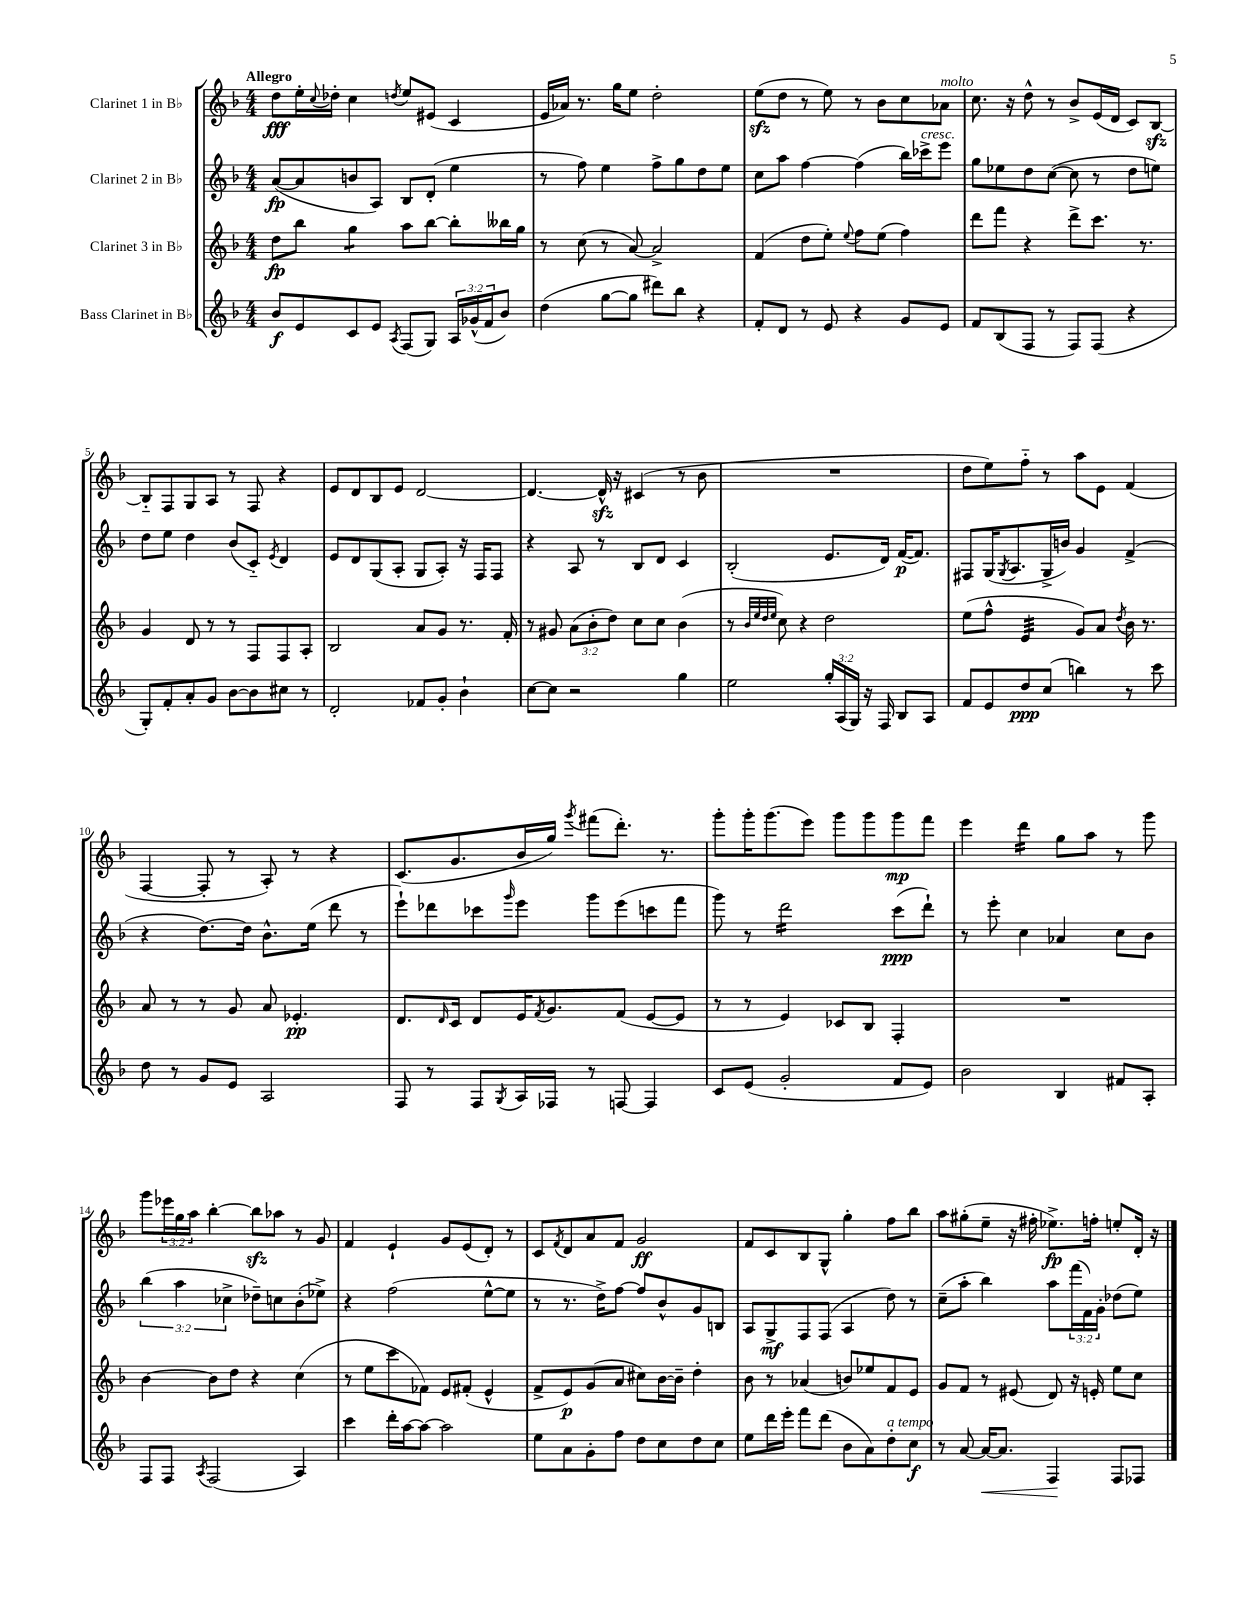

**kern	**dynam	**kern	**dynam	**kern	**dynam	**kern	**dynam
*part4	*part4	*part3	*part3	*part2	*part2	*part1	*part1
*staff4	*staff4	*staff3	*staff3	*staff2	*staff2	*staff1	*staff1
*I"Bass Clarinet in B♭	*	*I"Clarinet 3 in B♭	*	*I"Clarinet 2 in B♭	*	*I"Clarinet 1 in B♭	*
*clefG2	*	*clefG2	*	*clefG2	*	*clefG2	*
*k[b-]	*	*k[b-]	*	*k[b-]	*	*k[b-]	*
*M4/4	*	*M4/4	*	*M4/4	*	*M4/4	*
=1	=1	=1	=1	=1	=1	=1	=1
!	!	!	!	!	!	!LO:TX:a:B:t=Allegro	!
8b-/L	f	8dd\L	fp	([8a/L	fp	8dd\L	fff
8e/	.	8bb-\J	.	8a/]	.	16ee'\L	.
.	.	.	.	.	.	8qqcc/	.
.	.	.	.	.	.	16dd-X'\JJ	.
*	*	*tremolo	*	*	*	*	*
8c/	.	8gg\L	.	8bn/	.	4cc\	.
8e/J	.	8gg\J	.	8A/J)	.	.	.
*	*	*Xtremolo	*	*	*	*	*
8qA/	.	.	.	.	.	8qddn/	.
(8F/L	.	8aa\L	.	8B-/L	.	8ee/L	.
8G/J)	.	[8bb-\J	.	(8d'/J	.	(8e#X/J	.
24A/LL	.	8bb-'\L]	.	4ee\	.	4c/	.
(24g-X^^/	.	.	.	.	.	.	.
24f/J	.	.	.	.	.	.	.
8b-/J)	.	16bb--X\L	.	.	.	.	.
.	.	16gg\JJ	.	.	.	.	.
=2	=2	=2	=2	=2	=2	=2	=2
(4dd\	.	8r	.	8r	.	16e/LL	.
.	.	.	.	.	.	16a-X/JJ)	.
.	.	(8cc\	.	8ff\)	.	8.r	.
[8gg\L	.	8r	.	4ee\	.	.	.
.	.	.	.	.	.	16gg\KL	.
8gg\J]	.	[8a/)	.	.	.	8ee\J	.
8ddd#X\L)	.	2a^/]	.	8ff^\L	.	2dd'\	.
8bb-\J	.	.	.	8gg\	.	.	.
4r	.	.	.	8dd\	.	.	.
.	.	.	.	8ee\J	.	.	.
=3	=3	=3	=3	=3	=3	=3	=3
8f'/L	.	(4f/	.	8cc\L	.	(8eezz\L	.
8d/J	.	.	.	8aa\J	.	8dd\J	.
8r	.	8dd\L	.	[4ff\	.	8r	.
8e/	.	8ee'\J)	.	.	.	8ee\)	.
.	.	8qqee/	.	.	.	.	.
4r	.	8ff\L	.	(4ff\]	.	8r	.
.	.	(8ee\J	.	.	.	8b-\L	.
8g/L	.	4ff\)	.	16bb-\LL)	.	8cc\	.
!	!	!	!	!LO:TX:a:i:t=cresc.	!	!	!
.	.	.	.	16ccc-X^\J	.	.	.
!	!	!	!	!	!	!LO:TX:a:i:t=molto	!
8e/J	.	.	.	8eee\J	.	8a-X\J	.
=4	=4	=4	=4	=4	=4	=4	=4
8f/L	.	8ddd\L	.	8gg\L	.	8.cc\	.
(8B-/	.	8fff\J	.	8ee-X\	.	.	.
.	.	.	.	.	.	16r	.
8F/J	.	4r	.	8dd\	.	8dd^^\	.
8r	.	.	.	([8cc\J	.	8r	.
8F/L)	.	8ddd^\L	.	8cc\]	.	8b-^/L	.
(8F/J	.	8.ccc\J	.	8r	.	(16e/L	.
.	.	.	.	.	.	16d/JJ	.
4r	.	.	.	8dd\L	.	8c/L)	.
.	.	8.r	.	.	.	.	.
.	.	.	.	8een\J)	.	[8B-zz/J	.
!!LO:LB:g=z
=5	=5	=5	=5	=5	=5	=5	=5
8G'/L)	.	4g/	.	8dd\L	.	8B-/L]	.
8f'/	.	.	.	8ee\J	.	8F/	.
8a'/	.	8d/	.	4dd\	.	8G/	.
8g/J	.	8r	.	.	.	8A/J	.
[8b-\L	.	8r	.	(8b-/L	.	8r	.
8b-\]	.	8F/L	.	8c/J)	.	8F/	.
.	.	.	.	8qe/	.	.	.
8cc#X\J	.	8F/	.	4d/	.	4r	.
8r	.	8A'/J	.	.	.	.	.
=6	=6	=6	=6	=6	=6	=6	=6
2d'/	.	2B-/	.	8e/L	.	8e/L	.
.	.	.	.	8d/	.	8d/	.
.	.	.	.	(8G/	.	8B-/	.
.	.	.	.	8A'/J	.	8e/J	.
8f-X/L	.	8a/L	.	8G/L	.	[2d/	.
8g'/J	.	8g/J	.	8A'/J)	.	.	.
4b-`\	.	8.r	.	16r	.	.	.
.	.	.	.	16F/KL	.	.	.
.	.	.	.	8F/J	.	.	.
.	.	16f'/	.	.	.	.	.
=7	=7	=7	=7	=7	=7	=7	=7
[8cc\L	.	8r	.	4r	.	4.d/_	.
8cc\J]	.	8g#X/	.	.	.	.	.
2r	.	(12a\L	.	8A/	.	.	.
.	.	12b-'\	.	.	.	.	.
.	.	.	.	8r	.	16dzz^^/]	.
.	.	12dd\J)	.	.	.	.	.
.	.	.	.	.	.	16r	.
.	.	8cc\L	.	8B-/L	.	(4c#X/	.
.	.	8cc\J	.	8d/J	.	.	.
4gg\	.	(4b-\	.	4c/	.	8r	.
.	.	.	.	.	.	8b-\	.
=8	=8	=8	=8	=8	=8	=8	=8
2ee\	.	8r	.	(2B-'/	.	1r	.
.	.	32qqb-/LLL	.	.	.	.	.
.	.	32qqee/	.	.	.	.	.
.	.	32qqdd/	.	.	.	.	.
.	.	32qqee/JJJ	.	.	.	.	.
.	.	8cc\)	.	.	.	.	.
.	.	4r	.	.	.	.	.
24gg'/LL	.	2dd\	.	8.e/L	.	.	.
(24A/	.	.	.	.	.	.	.
24G/JJ)	.	.	.	.	.	.	.
16r	.	.	.	.	.	.	.
16F/	.	.	.	16d/Jk)	.	.	.
8B-/L	.	.	.	([16f/KL	p	.	.
.	.	.	.	8.f/J])	.	.	.
8A/J	.	.	.	.	.	.	.
=9	=9	=9	=9	=9	=9	=9	=9
8f/L	.	(8ee\L	.	8F#X/L	.	8dd\L	.
8e/	.	8ff^^\J	.	(16G/K	.	8ee\)	.
.	.	.	.	8qG/	.	.	.
.	.	.	.	8.A/	.	.	.
*	*	*tremolo	*	*	*	*	*
8dd/	ppp	32e/LLL	.	.	.	8ff\J	.
.	.	32e/	.	.	.	.	.
.	.	32e/	.	.	.	.	.
.	.	32e/	.	.	.	.	.
(8cc/J	.	32e/	.	16G^/L	.	8r	.
.	.	32e/	.	.	.	.	.
.	.	32e/	.	16bn/JJ)	.	.	.
.	.	32e/JJJ	.	.	.	.	.
*	*	*Xtremolo	*	*	*	*	*
4bbn\)	.	8g/L)	.	4g/	.	8aa\L	.
.	.	8a/J	.	.	.	8e\J	.
.	.	8qdd/	.	.	.	.	.
8r	.	16b-\	.	(4f^/	.	(4f/	.
.	.	8.r	.	.	.	.	.
8ccc\	.	.	.	.	.	.	.
!!LO:LB:g=z
=10	=10	=10	=10	=10	=10	=10	=10
8dd\	.	8a/	.	4r	.	[4F/	.
8r	.	8r	.	.	.	.	.
8g/L	.	8r	.	[8.dd\L)	.	8F'/]	.
8e/J	.	8g/	.	.	.	8r	.
.	.	.	.	16dd\Jk]	.	.	.
2A/	.	8a/	.	8.b-^^\L	.	8A'/)	.
.	.	4.e-X'/	pp	.	.	8r	.
.	.	.	.	(16ee\Jk	.	.	.
.	.	.	.	8ddd\	.	4r	.
.	.	.	.	8r	.	.	.
=11	=11	=11	=11	=11	=11	=11	=11
8F/	.	8.d/L	.	8eee`\L)	.	(8.c/L	.
8r	.	.	.	8ddd-X\	.	.	.
.	.	16qqd/	.	.	.	.	.
.	.	16c/Jk	.	.	.	8.g/	.
8F/L	.	8d/L	.	8ccc-X\	.	.	.
8qG/	.	.	.	16qqggg/	.	.	.
16A/L	.	16e/K	.	8eee\J	.	16b-/L	.
.	.	8qf/	.	.	.	.	.
16F-X/JJ	.	8.g/	.	.	.	16gg/JJ)	.
.	.	.	.	.	.	8qggg/	.
8r	.	.	.	8ggg\L	.	(8fff#X\L	.
[8Fn/	.	(8f/J	.	(8eee\	.	8.ddd'\J)	.
4F/]	.	[8e/L	.	8cccn\	.	.	.
.	.	.	.	.	.	8.r	.
.	.	8e/J]	.	8fff\J	.	.	.
=12	=12	=12	=12	=12	=12	=12	=12
8c/L	.	8r	.	8ggg\)	.	8ggg'\L	.
(8e/J	.	8r	.	8r	.	16ggg'\K	.
.	.	.	.	.	.	(8.ggg\	.
*	*	*	*	*tremolo	*	*	*
2g'/	.	4e/)	.	16ddd\LL	.	.	.
.	.	.	.	16ddd\	.	.	.
.	.	.	.	16ddd\	.	8eee\J)	.
.	.	.	.	16ddd\	.	.	.
.	.	8c-X/L	.	16ddd\	.	8ggg\L	.
.	.	.	.	16ddd\	.	.	.
.	.	8B-/J	.	16ddd\	.	8ggg\	.
.	.	.	.	16ddd\JJ	.	.	.
*	*	*	*	*Xtremolo	*	*	*
8f/L	.	4F'/	.	(8ccc\L	ppp	8ggg\	mp
8e/J)	.	.	.	8ddd`\J)	.	8fff\J	.
=13	=13	=13	=13	=13	=13	=13	=13
2b-\	.	1r	.	8r	.	4eee\	.
.	.	.	.	8eee'\	.	.	.
*	*	*	*	*	*	*tremolo	*
.	.	.	.	4cc\	.	16ddd\LL	.
.	.	.	.	.	.	16ddd\	.
.	.	.	.	.	.	16ddd\	.
.	.	.	.	.	.	16ddd\JJ	.
*	*	*	*	*	*	*Xtremolo	*
4B-/	.	.	.	4a-X/	.	8gg\L	.
.	.	.	.	.	.	8aa\J	.
8f#X/L	.	.	.	8cc\L	.	8r	.
8A'/J	.	.	.	8b-\J	.	8ggg\	.
!!LO:LB:g=z
=14	=14	=14	=14	=14	=14	=14	=14
8F/L	.	[4b-\	.	(6bb-\	.	8ggg\L	.
8F/J	.	.	.	.	.	24eee-X\L	.
.	.	.	.	6aa\	.	24gg\	.
.	.	.	.	.	.	24aa\JJ	.
8qA/	.	.	.	.	.	.	.
(2F/	.	8b-\L]	.	.	.	[4bb-'\	.
.	.	.	.	6cc-X^\	.	.	.
.	.	8dd\J	.	.	.	.	.
.	.	4r	.	8dd-X~\L)	.	8bb-zz\L]	.
.	.	.	.	8ccn\	.	8aa-X\J	.
4A/)	.	(4cc\	.	(8b-'\	.	8r	.
.	.	.	.	8ee-X^\J)	.	8g/	.
=15	=15	=15	=15	=15	=15	=15	=15
4ccc\	.	8r	.	4r	.	4f/	.
.	.	8ee\L	.	.	.	.	.
16ddd'\LL	.	8ccc\	.	(2ff\	.	4e`/	.
[16aa\J	.	.	.	.	.	.	.
8aa\J_	.	8f-X\J)	.	.	.	.	.
2aa\]	.	8e/L	.	.	.	8g/L	.
.	.	(8f#X'/J	.	.	.	(8e/	.
.	.	4e^^/	.	[8ee^^\L	.	8d'/J)	.
.	.	.	.	8ee\J]	.	8r	.
=16	=16	=16	=16	=16	=16	=16	=16
8ee\L	.	8f^/L	.	8r	.	8c/L	.
.	.	.	.	.	.	8qf/	.
8a\	.	8e/)	p	8.r	.	8d/	.
8g'\	.	(8g/	.	.	.	8a/	.
.	.	.	.	16dd^\KL)	.	.	.
8ff\J	.	8a/J	.	[8ff\J	.	8f/J	.
8dd\L	.	8cc#X\L)	.	8ff/L]	.	2g/	ff
8cc\	.	[16b-\L	.	8b-^^/	.	.	.
.	.	16b-~\JJ]	.	.	.	.	.
8dd\	.	4dd'\	.	8g/	.	.	.
8cc\J	.	.	.	8Bn/J	.	.	.
=17	=17	=17	=17	=17	=17	=17	=17
8ee\L	.	8b-\	.	8A/L	.	8f/L	.
16ddd\L	.	8r	.	8G^/	mf	8c/	.
16eee'\JJ	.	.	.	.	.	.	.
8fff\L	.	(4a-X/	.	8F/	.	8B-/	.
(8ddd\J	.	.	.	(8F/J	.	8G^^/J	.
8b-\L	.	8bn/L)	.	4A/	.	4gg'\	.
8a\)	.	8ee-X/	.	.	.	.	.
!LO:TX:a:i:t=a tempo	!	!	!	!	!	!	!
8dd'\	.	8f/	.	8dd\)	.	8ff\L	.
8cc\J	f	8e/J	.	8r	.	8bb-\J	.
=18	=18	=18	=18	=18	=18	=18	=18
8r	.	8g/L	.	(8cc~\L	.	8aa\L	.
[8a/	.	8f/J	.	8aa'\J	.	(8gg#X'\	.
!	!LO:HP:b	!	!	!	!	!	!
16a/KL_	<	8r	.	4bb-\)	.	8ee~\J	.
8.a/J]	.	.	.	.	.	.	.
.	.	(8e#X/	.	.	.	16r	.
.	.	.	.	.	.	16ff#X'\	.
4F/	.	8d/)	.	8aa\L	.	8.ee-X^\L)	fp
.	.	16r	.	(24fff\L	.	.	.
.	.	.	.	24f\)	.	.	.
.	.	16en'/	.	.	.	16ffn'\Jk	.
.	.	.	.	24g'\JJ	.	.	.
8F/L	[	8ee\L	.	(8dd-X\L	.	8een'/L	.
8F-X/J	.	8cc\J	.	8ee\J)	.	16d'/Jk	.
.	.	.	.	.	.	16r	.
==	==	==	==	==	==	==	==
*-	*-	*-	*-	*-	*-	*-	*-
